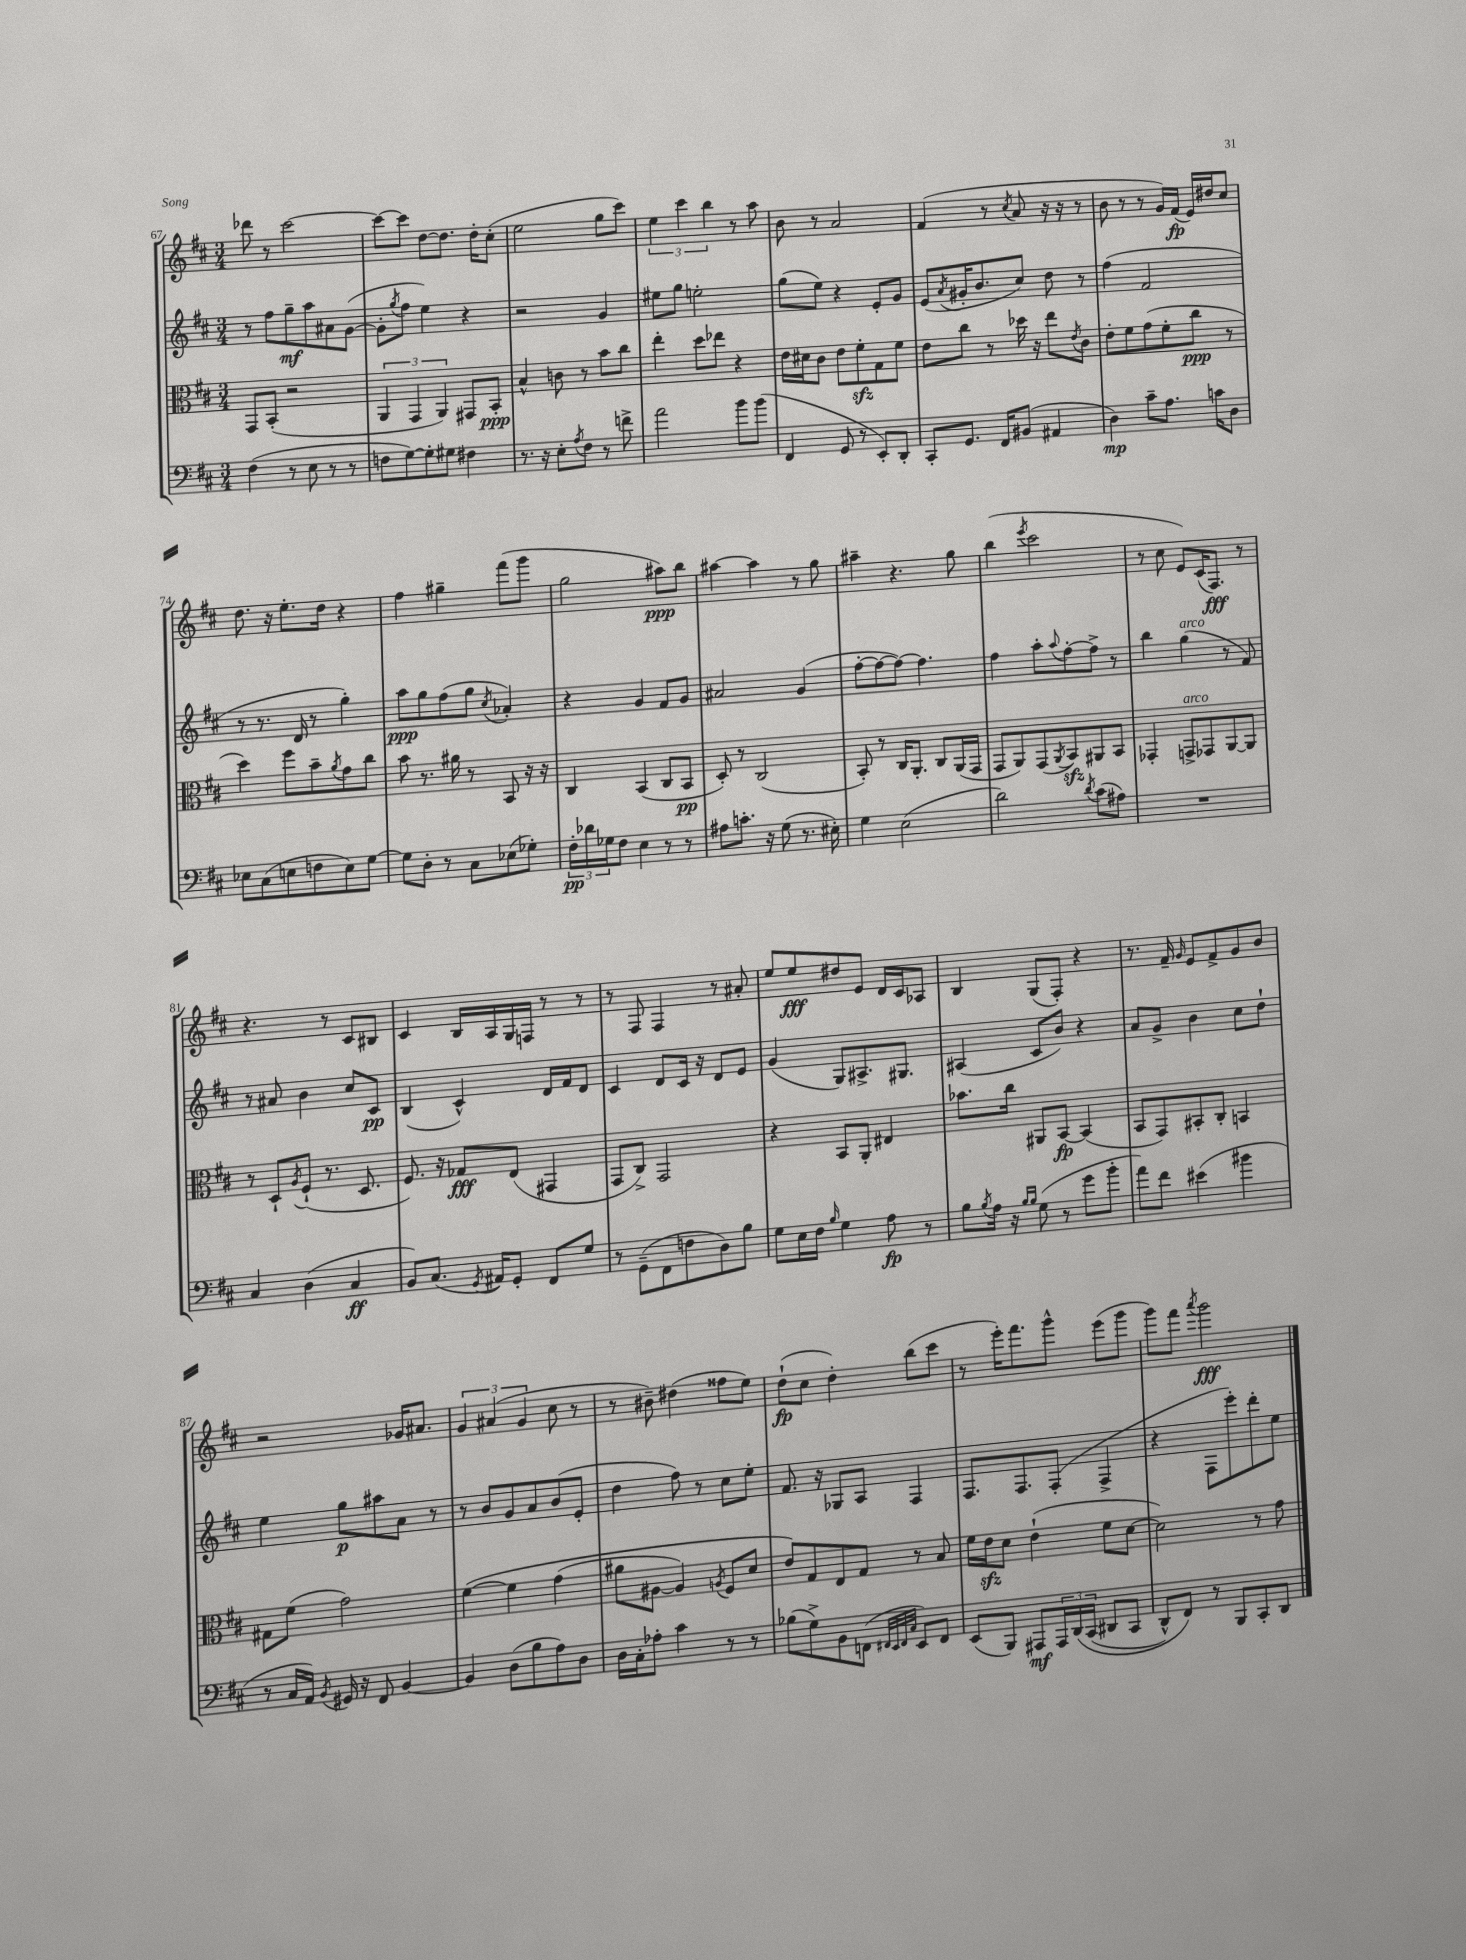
<<
\new StaffGroup <<
\new Staff = "s0" {
    \clef treble \key d \major \numericTimeSignature \time 3/4
    des'''8 r8 cis'''2~ |
    cis'''8~ cis'''8 d''8~ d''8. d''16-. cis''8-.( |
    e''2 g''8 cis'''8) |
    \tuplet 3/2 { e''4 cis'''4 b''4 } r8 a''8 |
    b'8 r8 a'2 |
    fis'4( r8 \acciaccatura { cis''8 } a'8 r16 r16 r8 |
    b'8 r8 r8 g'16) fis'16\fp( e'16) dis''16 cis''8 |
    d''8. r16 e''8.-. d''16 r4 |
    fis''4 gis''4-- fis'''8( g'''8 |
    g''2 ais''8\ppp) b''8 |
    ais''4~ ais''4 r8 g''8 |
    ais''4-- r4. g''8 |
    b''4( \acciaccatura { e'''8 } cis'''2 |
    r8 cis''8 e'8) cis'16( fis8.\fff) r8 |
    r4. r8 cis'8 bis8 |
    cis'4 b16 a16 g16 f16 r8 r8 |
    r8 fis8 fis4 r8 ais'8-. |
    e''8 e''8\fff dis''8 e'8 d'16 cis'16 aes8 |
    b4 g8( fis8-.) r4 |
    r8. fis'16-- \grace { g'16 } e'8 fis'8-> g'8 b'8 |
    r2 ges'16 ais'8. |
    \tuplet 3/2 { g'4 ais'4( g'4 } cis''8 r8 |
    r8 bis'8--) dis''4( fisis''8 e''8) |
    d''8-!\fp( cis''8 d''4-.) b''8( cis'''8 |
    r8 e'''16-.) fis'''8. g'''8-^ e'''8( g'''8 |
    g'''8) fis'''8 \acciaccatura { a'''8 } g'''2\fff \bar "|." |
}
\new Staff = "s1" {
    \clef treble \key d \major \numericTimeSignature \time 3/4
    r8 fis''8 g''8--\mf a''8 ais'8 g'8~( |
    g'8-. \acciaccatura { g''8 } fis''8 e''4) r4 |
    r2 g'4 |
    eis''8 g''8 e''2-. |
    g''8( e''8) r4 e'8-. g'8 |
    e'8( \acciaccatura { a'8 } gis'16-. b'8. cis''8) d''8 r8 |
    fis''4( fis'2 |
    r8 r8. d'16 r8 g''4-.) |
    a''8\ppp g''8 fis''8( g''8 \acciaccatura { cis''8 } aes'4-.) |
    r4 g'4 fis'8 g'8 |
    ais'2 g'4( |
    fis''8~-. fis''8~ fis''8~) fis''4. |
    fis''4 a''8-. \appoggiatura { a''8 } fis''8~-. fis''8-> r8 |
    b''4 g''4^\markup { \italic "arco" }( r8 fis'8) |
    r8 ais'8 b'4 cis''8 cis'8\pp |
    b4( cis'4-^) d'16 fis'16 d'8 |
    cis'4 d'8 cis'16 r16 d'8 e'8 |
    g'4( g8) ais8.-> gis8. |
    ais4( cis'8 b'8) r4 |
    a'8 g'8-> b'4 cis''8 d''8-! |
    e''4 g''8\p ais''8 a'8 r8 |
    r8 b'8 g'8 a'8 b'8( e'8-. |
    d''4 fis''8) r8 cis''8 e''8-. |
    fis'8. r16 ges8 a8 fis4 |
    fis8. fis8. fis8-.( fis4-> |
    r4 fis8 e'''8-.) d'''8-. e''8 \bar "|." |
}
\new Staff = "s2" {
    \clef alto \key d \major \numericTimeSignature \time 3/4
    g,8 b,8-.( r2 |
    \tuplet 3/2 { a,4 g,4 a,4) } gis,8 b,8-.\ppp |
    b4-^ c'8 r8 b'8 cis''8 |
    e''4-. d''8 ees''8 r4 |
    e'16 dis'16 cis'8 e'8 fis'8-.\sfz g8 fis'8 |
    e'8 cis''8 r8 des''16 r16 e''8 \acciaccatura { e'8 } cis'8 |
    e'8-. fis'8 g'8( fis'8-. cis''8\ppp r8 |
    d''4) fis''8 b'8-- \acciaccatura { a'8 } g'8 cis''8 |
    b'8 r8. ais'16 r8 b,8 r16 r16 |
    cis4 b,4( cis8 b,8\pp |
    d8-.) r8 cis2( |
    b,8-.) r8 cis16 a,8.-. cis8 a,16( g,16 |
    g,8 a,8) g,8( \acciaccatura { a,8 } b,8\sfz) ais,8 b,8 |
    ges,4-. g,8->^\markup { \italic "arco" } ges,8 a,8~ a,8 |
    r8 d8-! \acciaccatura { a8 } fis8-!( r8. d8. |
    fis8.) r16 ges8\fff e8( gis,4 |
    g,8 cis8->) g,2 |
    r4 b,8 a,8-. eis4 |
    bes'8. cis''16 ais,8 b,8~\fp b,4( |
    b,8 g,8) bis,8-. cis8-. b,4 |
    gis8 fis'8( g'2) |
    fis'4~\( fis'4 g'4( |
    ais'8 ais8~ ais4) \acciaccatura { a8 } fis8 d'8 |
    e'8\) g8 e8 g8 r8 b8 |
    fis'16 e'16\sfz d'8 e'4-!( fis'8 d'8~ |
    d'2) r8 g'8 \bar "|." |
}
\new Staff = "s3" {
    \clef bass \key d \major \numericTimeSignature \time 3/4
    fis4( r8 e8 r8 r8 |
    f8 g8~) g8-. gis8 fis4 |
    r8. r16 e8-. \acciaccatura { a8 } fis8 r8 f'8-> |
    a'2 b'8 b'8( |
    fis,4 g,8 r8 e,8-.) d,8-. |
    cis,8-. g,8. fis,16 bis,8( ais,4 |
    d4\mp) cis'8-- a8. c'16 d8 |
    ees8 cis8( e8 f8 e8) g8~ |
    g8 d8-. r8 cis8 ees8( ges8-.) |
    \tuplet 3/2 { fis16-.\pp des'16 ges16 } fis8 e4 r8 r8 |
    ais8 c'8.-. r16 g8( r8. eis16-.) |
    g4 e2( |
    d'2) \acciaccatura { d'8 } cis'8( ais8) |
    R2. |
    cis4 d4( cis4\ff |
    b,8) cis8.( \acciaccatura { g,8 } ais,16) g,8-. fis,8 g8 |
    r8 g,8--( fis,8 f8 d8) b8 |
    g8 e16 fis16 \grace { b16 } g4 a8\fp r8 |
    b8 \acciaccatura { b8 } a16 r16 \grace { b16 b16 } g8( r8 g'8 b'8-. |
    a'8) fis'8 eis'4( bis'4 |
    r8 cis16 a,16) \acciaccatura { b,8 } gis,16 r16 fis,8 b,4~ |
    b,4 d8( b8 a8) d8 |
    d16 cis16-. aes8-. cis'4 r8 r8 |
    bes8( g8->) b,8 f,8( \grace { fis,32 e,32 fis,32 cis32 } e,8) fis,8 |
    e,8( b,,8) ais,,8\mf \tuplet 3/2 { ais,,16 d,16\( cis,16( } dis,8 cis,8 |
    d,8-^) fis,8\) r8 b,,8 cis,8-. d,8 \bar "|." |
}
>>
>>
\layout { \context { \Score currentBarNumber = #67 } }
